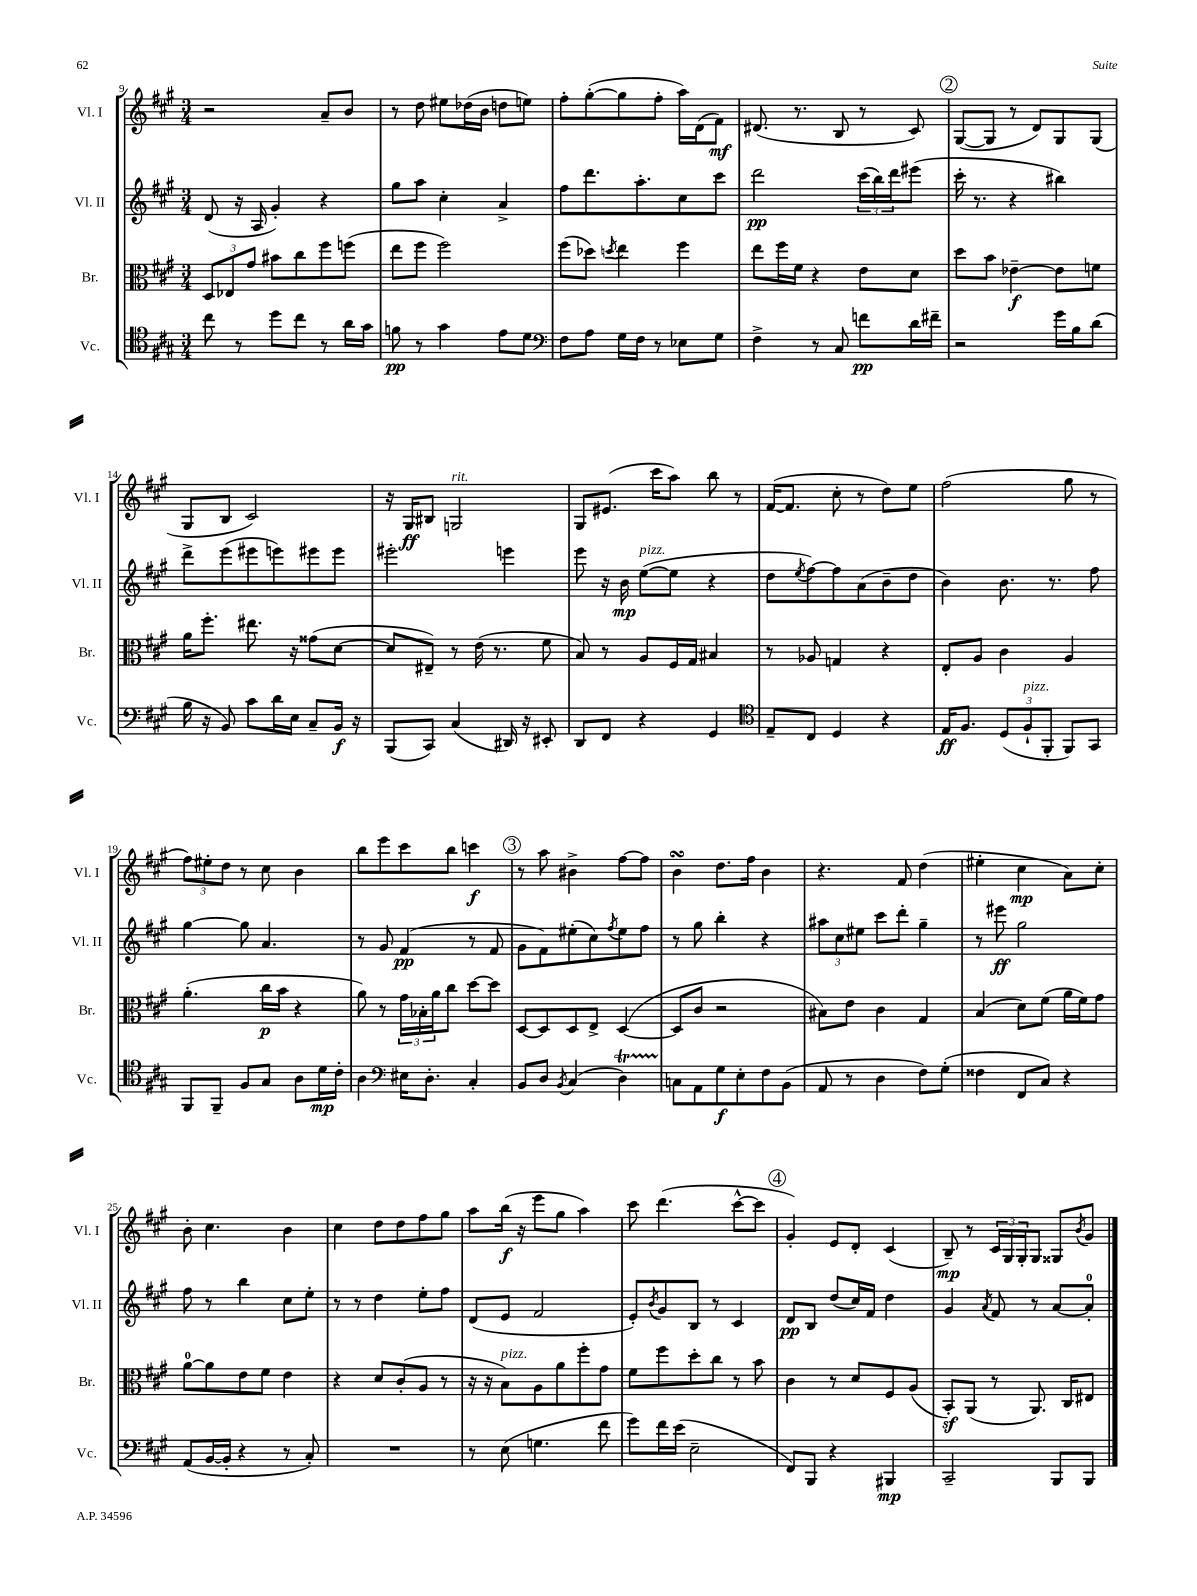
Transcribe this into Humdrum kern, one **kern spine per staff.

**kern	**kern	**kern	**kern
*staff4	*staff3	*staff2	*staff1
*clefC4	*clefC3	*clefG2	*clefG2
*k[f#c#g#]	*k[f#c#g#]	*k[f#c#g#]	*k[f#c#g#]
*M3/4	*M3/4	*M3/4	*M3/4
8cc#	12D	(8d	2r
.	12E-	.	.
8r	.	16r	.
.	12g#	.	.
.	.	16A	.
8dd	8b#	4g#')	.
8cc#	8cc#	.	.
8r	8ff#	4r	8a~
16a	(8ff	.	8b
16g#	.	.	.
=	=	=	=
8f	8ee	8gg#	8r
8r	8ff#	8aa	8dd
4g#	2ff#)	4cc#'	8ee#
.	.	.	(16dd-
.	.	.	16b
8e	.	4a^	8dd
8d	.	.	8ee)
=	=	=	=
*clefF4	*	*	*
8F#	(8ff#	8ff#	8ff#'
8A	8dd-)	8.ddd	([8gg#'
.	8qdd	.	.
16G#	4ee	.	8gg#]
16F#	.	8.aa'	.
8r	.	.	8ff#'
8E-	4ff#	8cc#	16aa)
.	.	.	(16d
8G#	.	8ccc#	8f#)
=	=	=	=
4F#^	8ee	2ddd	(8.d#
.	16ff#	.	.
.	16f#	.	8.r
8r	4r	.	.
8C#	.	.	8B
8f	8e	(24ccc#	8r
.	.	24bb)	.
.	.	24ddd	.
16d	8d	(8eee#	8c#)
16f#~	.	.	.
=	=	=	=
2r	8dd	16ccc#'	([8G#
.	.	8.r	.
.	8b	.	8G#]
.	[4e-~	4r	8r
.	.	.	8d)
16g#	8e-]	4bb#)	8G#
16B	.	.	.
(8d	8f	.	(8G#
=	=	=	=
16B	16a	8ddd^	8G#
16r	8.ff#'	.	.
8BB)	.	(8eee	8B
8c#	8.ee#	8eee#	2c#)
16d	.	8eee)	.
16E	16r	.	.
8C#~	(8g##	8eee#	.
16BB	[8d	8eee#	.
16r	.	.	.
=	=	=	=
(8BBB	8d]	2eee#'	16r
.	.	.	16G#
8CC#)	8E#~)	.	8B#
(4C#	8r	.	2G
.	(16e	.	.
.	8.r	.	.
16DD#)	.	4eee	.
16r	.	.	.
8EE#'	8f#	.	.
=	=	=	=
8DD	8B)	8eee	8G#
8FF#	8r	16r	(8.e#
.	.	16b	.
4r	8A	([8ee	.
.	.	.	16ccc#
.	16F#	8ee]	8aa)
.	16G#	.	.
4GG#	4B#	4r	8bb
.	.	.	8r
=	=	=	=
*clefC4	*	*	*
8E~	8r	8dd	([16f#
.	.	.	8.f#]
.	.	8qee	.
8C#	8A-	[8ff#)	.
4D	4G	8ff#]	8cc#'
.	.	(8a	8r
4r	4r	8b~	8dd)
.	.	8dd	8ee
=	=	=	=
16E	8E'	4b)	(2ff#
8.F#	.	.	.
.	8A	.	.
(12D	4c#	8.b	.
12F#`	.	.	.
12FF#'	.	.	.
.	.	8.r	.
8FF#)	4A	.	8gg#
8GG#	.	8ff#	8r
=	=	=	=
8FF#	(4.a'	[4gg#	12ff#)
.	.	.	12ee#'
8FF#~	.	.	.
.	.	.	12dd
8F#	.	8gg#]	8r
8G#	16cc#	4.a	8cc#
.	16b	.	.
8A	4r	.	4b
16d	.	.	.
16c#'	.	.	.
=	=	=	=
4A	8a)	8r	8bb
.	8r	8g#	8eee
*clefF4	*	*	*
16E#	24g#	(4f#	8ccc#
.	24B-'	.	.
8.D'	.	.	.
.	24a	.	.
.	8cc#	.	8bb
4C#'	[8dd	8r	4ccc
.	8dd]	8f#	.
=	=	=	=
8BB	[8D	8g#	8r
8D	8D]	8f#)	8aa
8qBB	.	.	.
(4C#	8D	(8ee#'	4b#^
.	8E^	8cc#)	.
.	.	8qff#	.
4D)	([4D	8ee#	[8ff#
.	.	8ff#	8ff#]
=	=	=	=
8C	8D]	8r	4b
8AA	8c#	8gg#	.
8G#	2r	4bb'	8.dd
8E'	.	.	.
.	.	.	16ff#
8F#	.	4r	4b
(8BB	.	.	.
=	=	=	=
8AA	8B#)	12aa#	4.r
.	.	12cc#	.
8r	8e	.	.
.	.	12ee#	.
4D	4c#	8ccc#	.
.	.	8ddd'	8f#
8F#)	4G#	4gg#~	(4dd
(8G#'	.	.	.
=	=	=	=
4F##	(4B	8r	4ee#'
.	.	8eee#	.
8FF#	8d)	2gg#	4cc#
8C#)	(8f#	.	.
4r	16a	.	8a)
.	16f#)	.	.
.	8g#	.	8cc#'
=	=	=	=
(8AA	[8a	8ff#	8b'
[16BB	8a]	8r	4.cc#
16BB']	.	.	.
4r	8e	4bb	.
.	8f#	.	.
8r	4e	8cc#	4b
8C#')	.	8ee'	.
=	=	=	=
2.r	4r	8r	4cc#
.	.	8r	.
.	8d	4dd	8dd
.	(8c#'	.	8dd
.	8A	8ee'	8ff#
.	8r	8ff#	8gg#
=	=	=	=
8r	16r	(8d	8aa
.	16r	.	.
(8E	8B)	8e	(16bb
.	.	.	16r
4.G	8A	2f#	8eee
.	8a	.	8gg#
.	8ff#'	.	4aa)
8f#	8g#	.	.
=	=	=	=
8g#)	8f#	8e')	8ccc#
.	.	8qb	.
16f#	8ff#	8g#	(4.ddd
(16e	.	.	.
2E~	8dd'	8B	.
.	8cc#	8r	.
.	8r	4c#	[8ccc#^^
.	8b	.	8ccc#]
=	=	=	=
8FF#)	4c#	8d	4g#')
8BBB	.	8B	.
4r	8r	(8dd	8e
.	8d	16cc#)	8d'
.	.	16f#	.
4BBB#	8F#	4dd	(4c#
.	(8A	.	.
=	=	=	=
2CC#~	8BB')	4g#	8B~)
.	(8AA	.	8r
.	.	8qa	.
.	8r	8f#	24c#
.	.	.	24G#
.	.	.	24G#'
.	8.AA)	8r	8G#
8BBB	.	[8a	8G##
.	16C#	.	.
.	.	.	8qb
8BBB	8E#	8a']	8g#
==	==	==	==
*-	*-	*-	*-
